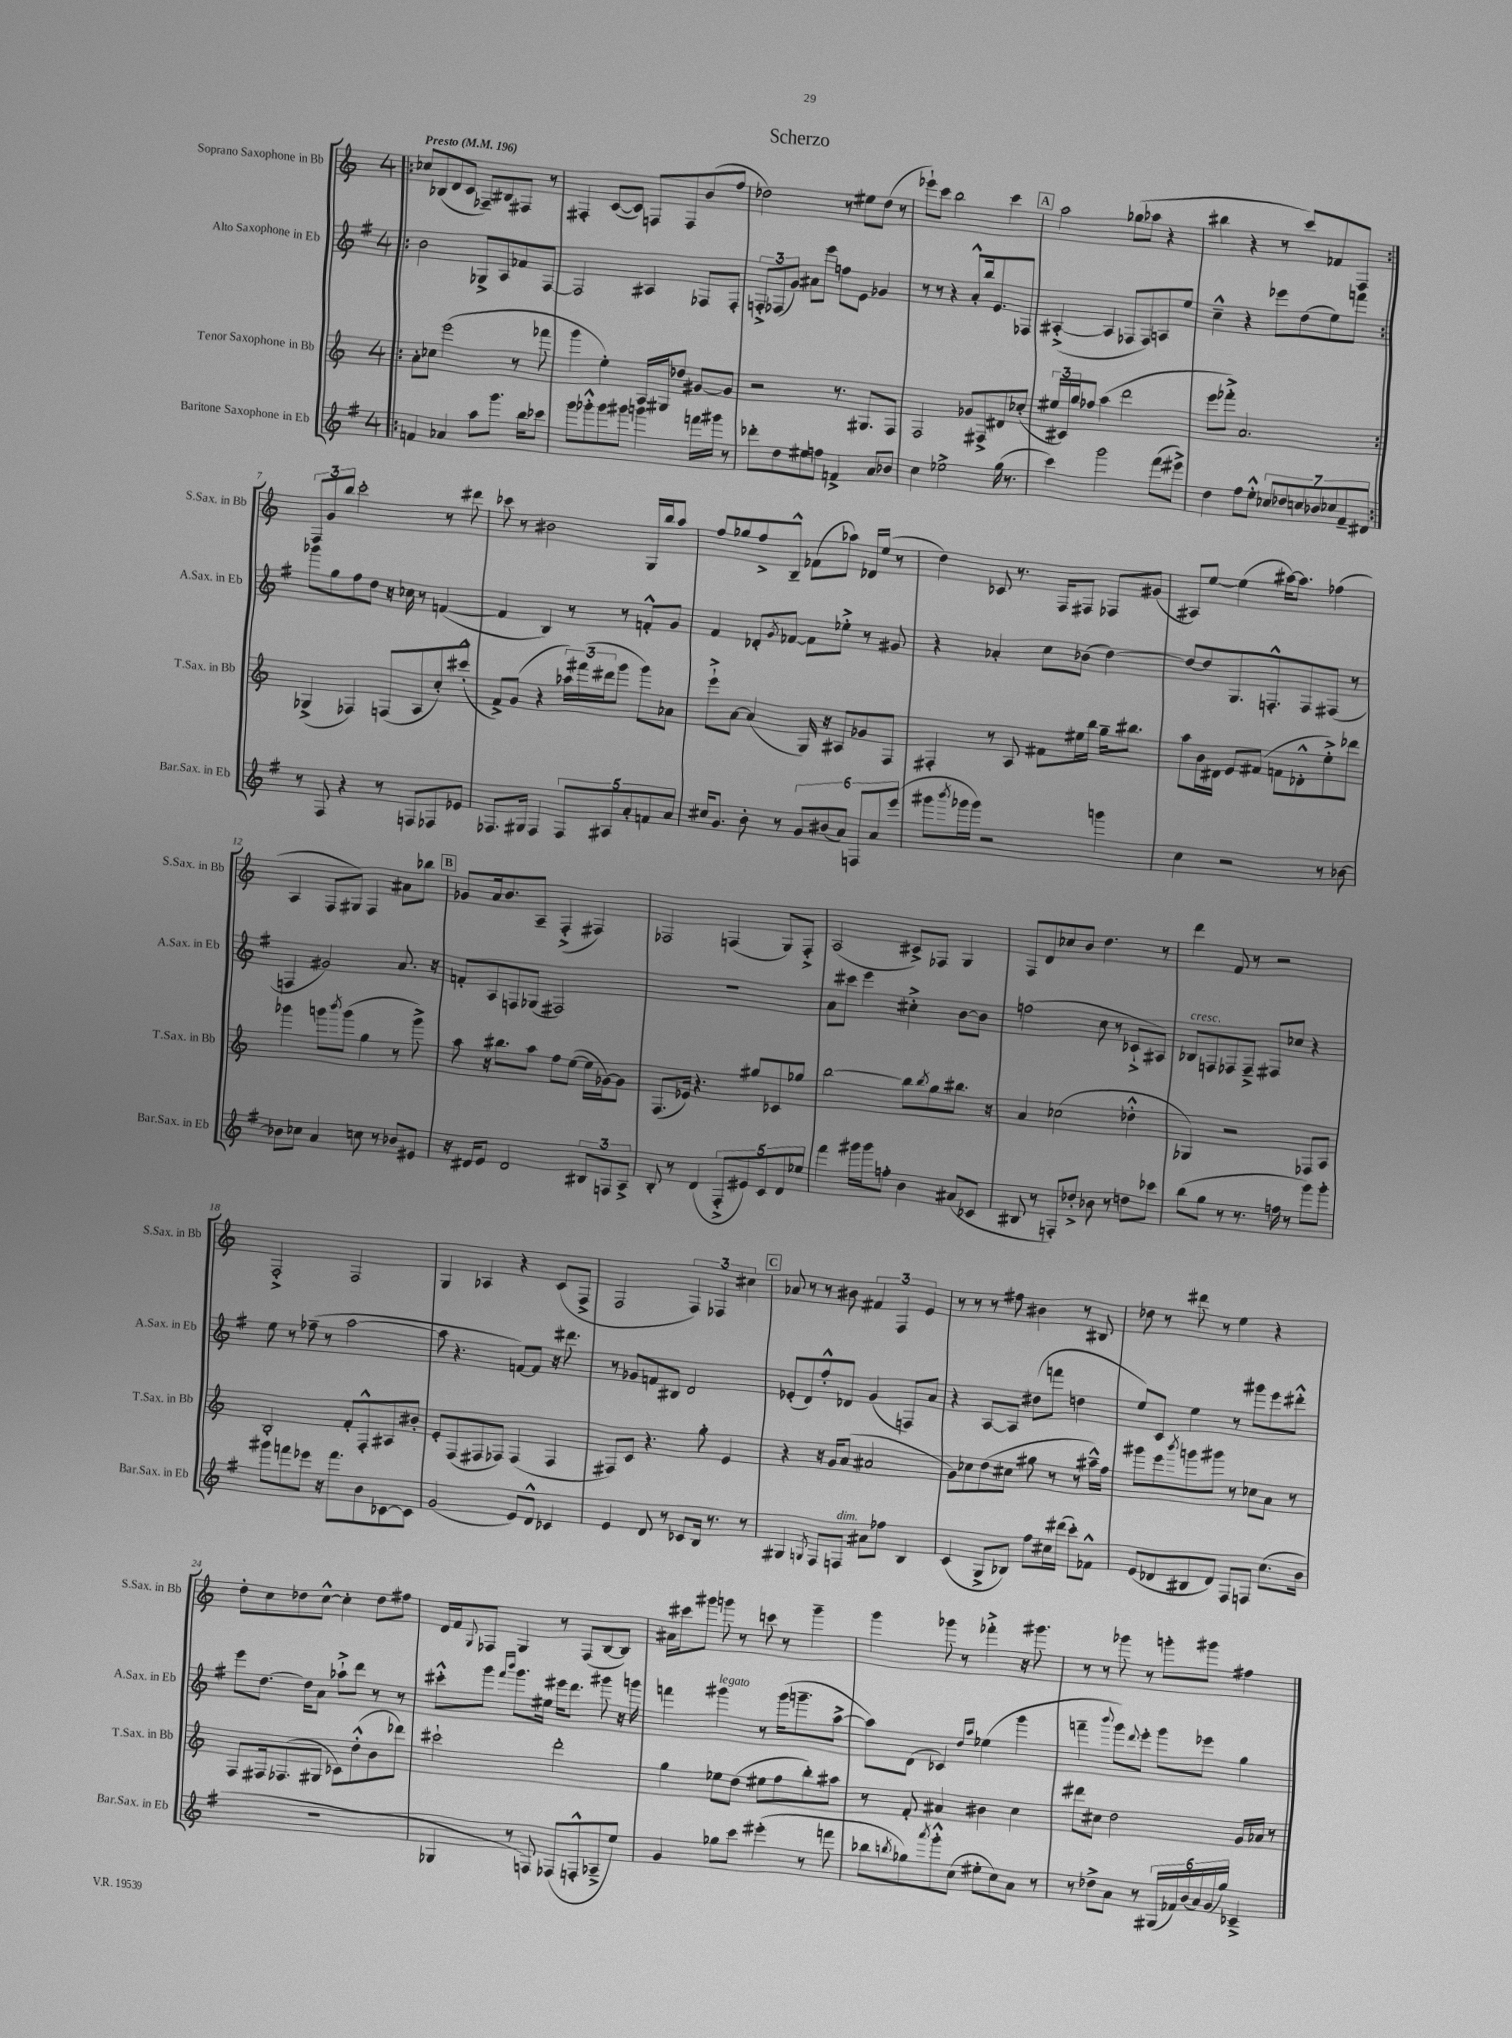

**kern	**kern	**kern	**kern
*staff4	*staff3	*staff2	*staff1
*clefG2	*clefG2	*clefG2	*clefG2
*k[f#]	*k[]	*k[f#]	*k[]
*M4/4	*M4/4	*M4/4	*M4/4
*MM196	*MM196	*MM196	*MM196
=!|:	=!|:	=!|:	=!|:
4f	8a'	2b	8cc-
.	8cc-	.	(8B-
4a-	(2eee	.	8d
.	.	.	8c
8aa	.	8G-^	8F-~)
8.ggg	.	8A	8B#
.	8r	8f-	8F#
16bb	.	.	.
8ccc-	8fff-	[8F#	8r
=	=	=	=
8ggg	4ggg	2F#]	4F#'
8ggg-'^^	.	.	.
8ggg-	4ee')	.	([8c
8ggg#	.	.	8c])
4ggg	16A	4A#	8F
.	16G#	.	.
.	8dd-	.	8F
16fff	[8g#	8F-	(8b
16ggg#	.	.	.
8r	8g#]	8F-'	8ff
=	=	=	=
8ddd-'	2r	12F'^	2dd-)
.	.	(12F-	.
8dd	.	.	.
.	.	12g)	.
8ee#	.	8a#	.
8ff	.	8eee	.
4f^	8.r	8ff	8r
.	.	8e	8ee#
.	8.G#	.	.
8a	.	4g-	(8dd-
8b-	8F	.	8r
=	=	=	=
4cc	2F	8r	8eee-`)
.	.	8r	8ccc
2ee-^	.	4r	2bb
.	8g-	8a'^^	.
.	8F#^	16bb	.
.	.	8.e	.
(16gg	8d#	.	4ccc
8.r	.	.	.
.	(8cc-'	8F-	.
=	=	=	=
4ccc)	24ee#	([4A#'^	2aa
.	24c#)	.	.
.	24gg	.	.
.	8ff-	.	.
2ggg	(4aa	4A#]	.
.	2ddd	8F-	(8gg-
.	.	8F-)	8aa-
(8fff#	.	8A	4r
8eee#^)	.	8ee	.
=	=	=	=
4dd	8eee	4cc~^^	4bb#
.	8fff-'^)	.	.
8ff#	2.a	4r	4r
8ee'^^	.	.	.
14cc-	.	8eee-	8r
14dd-	.	.	.
.	.	(8dd	8ccc)
14cc	.	.	.
14b-	.	.	.
.	.	8ee)	8f-
14cc-	.	.	.
14f#~	.	.	.
.	.	8fff	8F
14d#	.	.	.
=:|!	=:|!	=:|!	=:|!
8r	(4G-^	8ggg-	12F
.	.	.	12g
8F#	.	8gg	.
.	.	.	12bb
4r	4F-)	8ff#	2ccc'
.	.	8dd	.
8r	(8F	16r	.
.	.	16cc-	.
8F	8A	8r	.
8F-	8cc')	([4f	8r
8e-	(8ccc#'^^	.	8ddd#
=	=	=	=
8.F-	8f^)	4f]	8ccc-
.	(8g	.	8r
16G#	.	.	.
4F-	4r	4B)	2b#
10F-	24aa-)	8r	.
.	(24fff#	.	.
.	24ddd#	.	.
10A#	.	.	.
.	8ggg	8r	.
10a'	.	.	.
.	8ggg)	8f'^^	16G
10f	.	.	.
.	.	.	16bb
.	8a-	8g	8aa
10a	.	.	.
=	=	=	=
16cc#	8eee`^	4f#	8ff
8.g	.	.	.
.	[8a	.	8gg-
8b'	(4a]	8d-'	8ff^
.	.	8qg	.
8r	.	[8f-	8B~^^
12g	16G)	8f-]	(8f-
.	16r	.	.
(12b#	.	.	.
.	8A#	8ee-'^	8aa-)
12a)	.	.	.
12F	8g-	8r	16d-
.	.	.	(16ee
12a	.	.	.
.	8F	8g#	8r
(12eee	.	.	.
=	=	=	=
8ggg#	4F#'	4r	4dd)
8qbbb	.	.	.
16ggg-	.	.	.
16ggg-)	.	.	.
2r	8r	4a-'	8c-
.	8A	.	8.r
.	8f#	8cc	.
.	.	.	16F
.	16ee#	(8b-	8F#
.	16bb	.	.
4ggg	16gg~	[4dd)	8F-
.	8.bb#	.	.
.	.	.	(8g#
=	=	=	=
4cc	8aa	8dd_	8A#)
.	16b	8dd]	[8ee
.	16d#	.	.
2r	8e	8.G	(4ee]
.	(8f#	.	.
.	.	8.F'^^	.
.	8f	.	[16aa#)
.	.	.	8.aa#]
.	8d-'^^	8F	.
8r	8ee'^)	(8F#	(4ff-
[8b-	8ddd-	8r	.
=	=	=	=
8b-]	4ggg-	4F	4A
8cc-	.	.	.
4a	8ggg	2g#)	8F
.	8qbbb	.	.
.	(8ggg	.	8G#)
8cc	4gg	.	4F
8r	.	.	.
8b-	8r	8.a	8a#
8e#	8ggg^)	.	8bb-
.	.	16r	.
=	=	=	=
16r	8aa	8f'	8g-
16d#	.	.	.
8e	16r	8A	16a
.	8.bb#	.	8.b
2d#	.	8F	.
.	8aa	(8G-	8A~
.	8ff	2F#)	(4F'^
.	([8ee	.	.
12B#	16ee]	.	4F#)
.	[16g-)	.	.
12F	.	.	.
.	8g-]	.	.
12A^	.	.	.
=	=	=	=
8B'	(8.F	1r	2F-
8r	.	.	.
.	16e-)	.	.
(4d	4.r	.	.
10F#'^	.	.	(4F
10e#)	.	.	.
.	8gg#	.	.
10c	.	.	.
.	8c-	.	8G)
10d	.	.	.
.	8gg-	.	8F'^
10ee-	.	.	.
=	=	=	=
4fff#	[2bb	8a	(2A
.	.	8ccc#	.
16ggg#	.	4eee	.
16ggg#	.	.	.
8ff'	.	.	.
4b	8bb]	4cc#'^	8c#^)
.	8qbb	.	.
.	8gg	.	8F-
(8a#	8.bb#	[8b	4G
8c-	.	8b]	.
.	16r	.	.
=	=	=	=
8B#	4a	(2ff	8F
8r	.	.	8d
8F')	(2cc-	.	8cc-
8dd-'^	.	.	8b
8b-	.	8cc	4.dd
8r	.	8r	.
8dd	4dd-'^^	8c-`^	.
8ccc-	.	8A#)	8r
=	=	=	=
(8bb	4G-)	8B-	4ddd
8gg	.	8F	.
8r	2r	8F-	8f
8.r	.	8F-~^	8r
.	.	8F#	2r
16ff	.	.	.
8r	.	8cc-	.
8ggg)	8F-	4r	.
8ggg'	8A	.	.
=	=	=	=
8ggg#	2B'	8ee	2F'^
8fff	.	8r	.
8eee-	.	(8ff-~	.
16r	.	8r	.
8.fff	.	.	.
.	8f'	[2aa	2F
8b	8F'^^	.	.
[8c-	8A#	.	.
8c-]	8b#'	.	.
=	=	=	=
(2g	8e'	8aa]	4G
.	(8F	4.r	.
.	8F#	.	4A-
.	8F-)	.	.
8e)	(4F-	[8f)	4r
8d^^	.	8f]	.
4c-	4F-	16r	(8c
.	.	8.ddd#	.
.	.	.	8F^
=	=	=	=
4e	8F#)	8r	2F
.	8c	8g-	.
8d	4.r	8f	.
8r	.	8B#	.
8c-	.	2d	6F)
16B	8gg'	.	.
.	.	.	6F-
8.r	.	.	.
.	4e	.	.
.	.	.	6cc#
8r	.	.	.
=	=	=	=
4G#	4r	(8e-'	8a-
.	.	8d)	8r
8qG	.	.	.
8F#	16r	8ff#'^^	8r
.	16g	.	.
8F	(8a	8d-	8b#
8a#	2a#	(4g	6f#
8ff-	.	.	.
.	.	.	6F
4B	.	8F)	.
.	.	.	6e
.	.	8a	.
=	=	=	=
(4c	8g)	4r	8r
.	8cc-	.	8r
8G^	(8dd	[8A	8r
8B-)	8cc#	8A]	8ff#
8ff#	8gg#	(8dd#	4b#
16cc#	8r	8fff	.
(16ddd#	.	.	.
8ccc')	8r	4dd	8r
8f-^^	16aa#~^^)	.	8B#
.	16ff	.	.
=	=	=	=
(8e	8ggg#	8ee)	8dd-
8d-	8eee	8c	8r
.	8qbbb	.	.
8B#	8ggg	4ee	8ddd#
8d-)	8ggg#	.	8r
8F#	8r	8r	4ee
8F	8cc-	8ggg#	.
(8.cc	8a	8eee	4r
.	8r	8ddd#'^^	.
16b	.	.	.
=	=	=	=
1r	8F	8eee	8dd'
.	16F#	[8.dd	8cc
.	(8.F-	.	.
.	.	.	8dd-
.	.	16dd]	.
.	8G#	8a	[8cc^^
.	8c-)	8aa-`^	4cc']
.	(8dd'^^	8ddd	.
.	8b	8r	8dd-
.	8ddd-)	8r	8ff#
=	=	=	=
4G-	2ccc#`	8ccc#'^^	16d
.	.	.	16f
.	.	.	8qqG
.	.	8ggg	8F-
.	.	16qqfff#	.
.	.	16qqbbb	.
8r	.	8.ggg	4G
8F)	.	.	.
.	.	16ee#	.
(8F-	2ddd'	16eee#	8r
.	.	8.ddd	.
8F'^^	.	.	(8F-
8A-~^	.	8ggg#	[8B
8ee)	.	16r	8B])
.	.	16ggg	.
=	=	=	=
4g	4gg	4fff	16a#
.	.	.	16ccc#
.	.	.	8ggg#
8gg-	8ee-	4ggg#	8ggg
8ccc	(8dd	.	8r
(4eee#'	8ee#	8r	8ccc
.	8ff	(16ggg#	8r
.	.	8.ggg~	.
8r	8bb')	.	4ggg~
8fff	8aa#	[8aa^	.
=	=	=	=
8bb-	8r	8aa])	4ggg
8qbb	.	.	.
8gg-)	8f'	(8d	.
8qaaa	.	.	.
8ggg'^^	4a#	4c-)	8ggg-
(8cc	.	.	8r
.	.	16qqdd	.
.	.	16qqaa	.
8ee#'	4b#	(4ee-	4fff-'^
8cc)	.	.	.
8a	4cc	4ggg	16r
.	.	.	8.ggg#
8r	.	.	.
=	=	=	=
8r	8ddd#	4fff~	8r
8dd-^	8cc#	.	8r
.	.	8qqbbb	.
8a	2dd	8ggg)	8ggg-
.	.	8qqddd	.
8r	.	8eee'	8r
(24G#	.	8ggg	8ggg'
24f-)	.	.	.
(24b	.	.	.
24a)	.	8eee-	8ggg#
(24g	.	.	.
24gg)	.	.	.
4c-~^	16g	4gg	4ff#
.	16a-	.	.
.	8r	.	.
==	==	==	==
*-	*-	*-	*-
